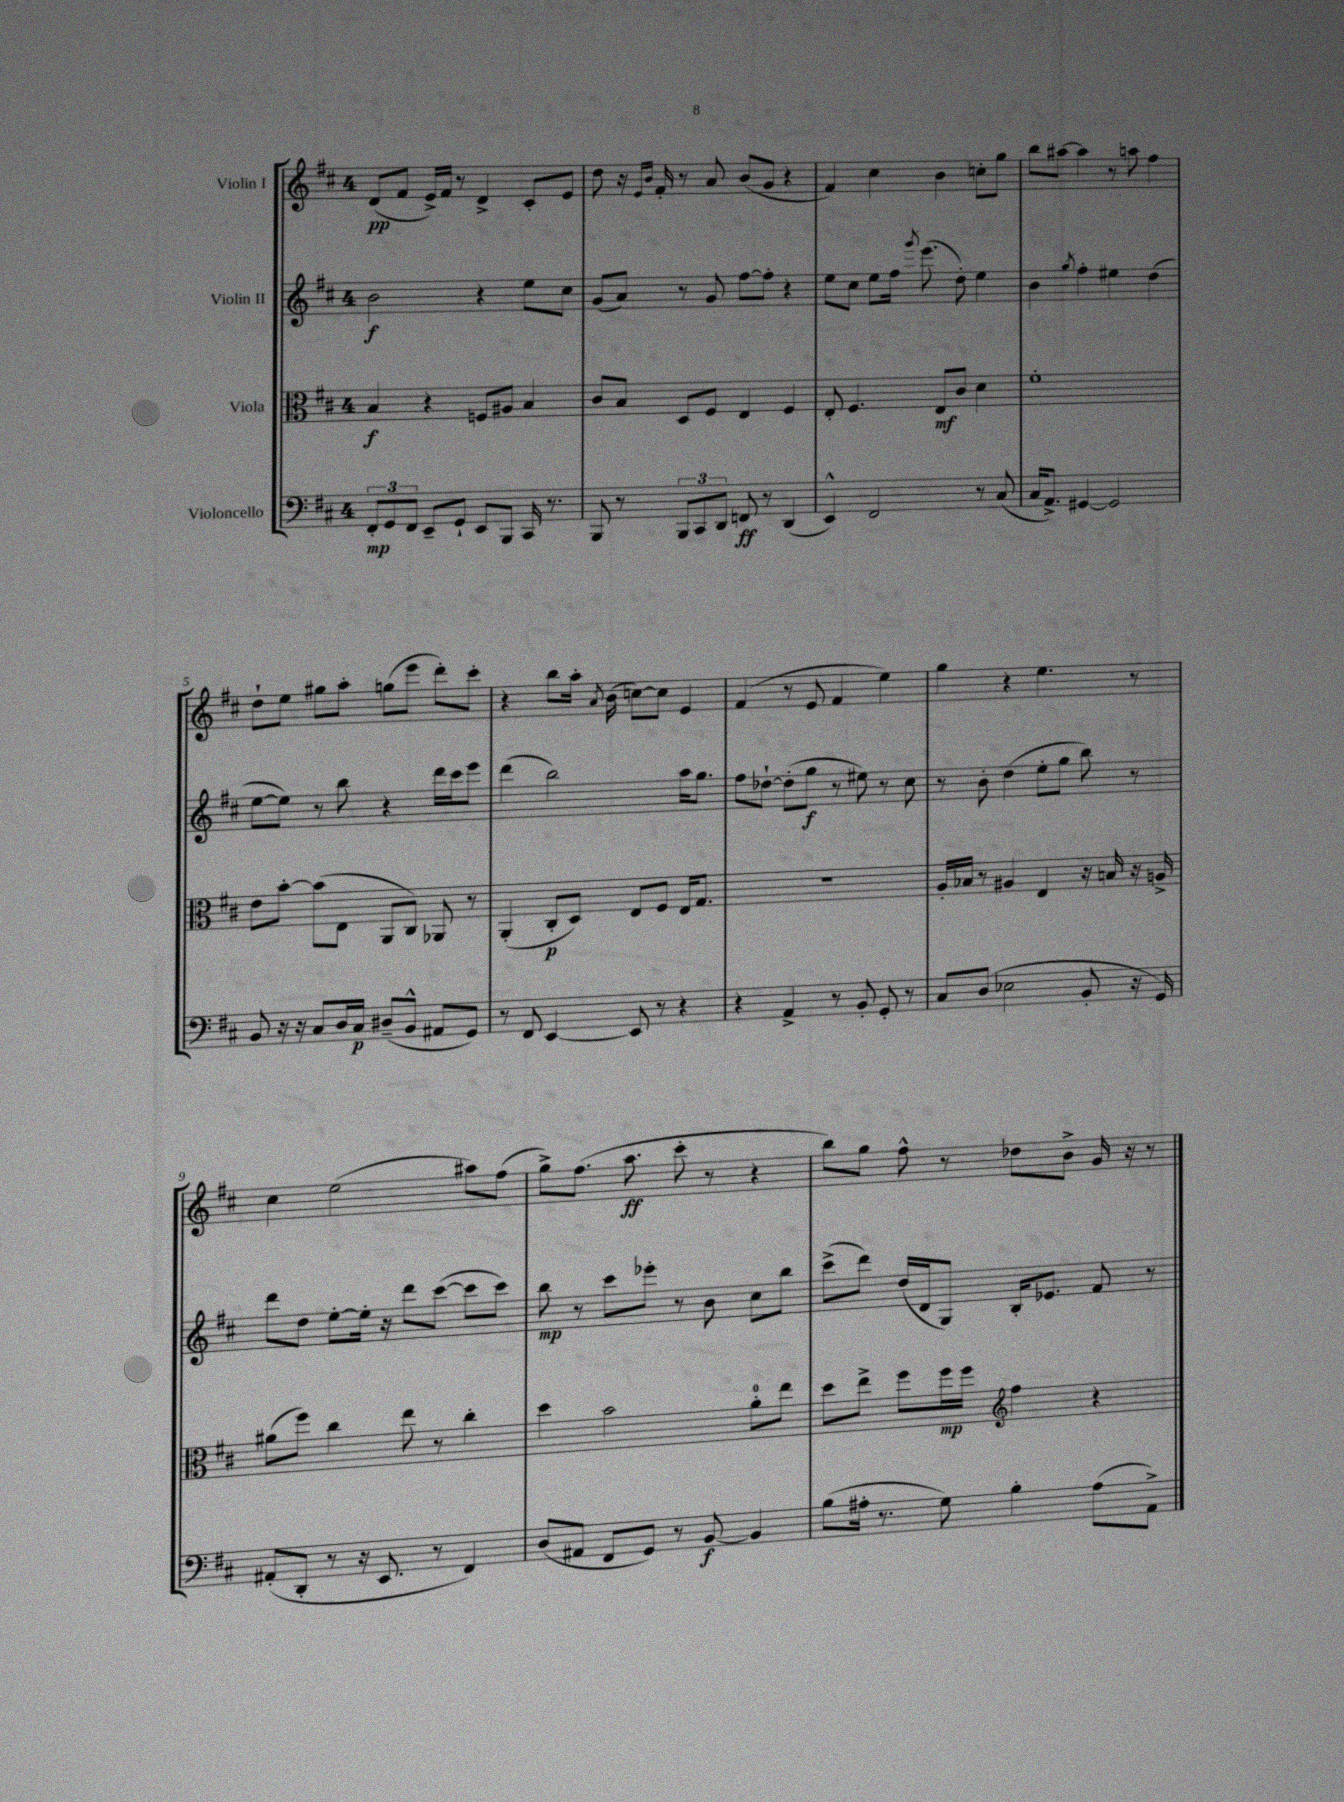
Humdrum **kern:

**kern	**kern	**kern	**kern
*staff4	*staff3	*staff2	*staff1
*clefF4	*clefC3	*clefG2	*clefG2
*k[f#c#]	*k[f#c#]	*k[f#c#]	*k[f#c#]
*M4/4	*M4/4	*M4/4	*M4/4
12FF#'/L	4B/	2b\	(8d/L
12GG/	.	.	.
.	.	.	8f#/J
12FF#/J	.	.	.
8EE~/L	4r	.	16e^/LL)
.	.	.	16f#/JJ
8GG`/J	.	.	8r
8EE/L	8F/L	4r	4d^/
8BBB/J	8A#/J	.	.
16CC#/	4B/	8ee\L	8c#'/L
8.r	.	.	.
.	.	8cc#\J	8e/J
=	=	=	=
8BBB/	8c#/L	(8g/L	8dd\
8r	8B/J	8a/J)	16r
.	.	.	16qqe/LL
.	.	.	16qqb/JJ
.	.	.	16f#'/
12BBB/L	8D/L	8r	8r
12CC#/	.	.	.
.	8F#/J	8g/	8a/
12DD/J	.	.	.
8FF/	4E/	[8ff#\L	(8b/L
8r	.	8ff#'\]J	8g/J
(4DD/	4F#/	4r	4r
=	=	=	=
4EE^^/)	8E'/	8ee\L	4f#/)
.	4.F#/	8cc#\J	.
2FF#/	.	8ee\L	4cc#\
.	.	16ff#\Jk	.
.	.	8qggg/	.
.	.	(8.eee\	.
.	8E/L	.	4b\
.	8c#/J	8dd'\)	.
8r	4d\	4ee\	8cc'\L
(8C#/	.	.	8gg\J
=	=	=	=
16C#/LK	1f#'	4b\	8bb\L
8.AA^/J)	.	.	.
.	.	.	[8aa#\J
.	.	8qgg/	.
[4GG#/	.	4ff#'\	4aa#\]
2GG#/]	.	4ee#\	8r
.	.	.	8aa\
.	.	(4dd\	4ff#\
=	=	=	=
8BB/	8e\L	[8ee\L	8dd`\L
16r	[8b'\J	8ee\]J)	8ee\J
16r	.	.	.
8C#/L	(8b\]L	8r	8gg#\L
16D/L	8E\J	8bb\	8aa'\J
16C#/JJ	.	.	.
(8D#~/L	8AA/L	4r	(8gg\L
8BB^^/J	8C#/J)	.	8eee\J
8AA#/L	8AA-/	16ddd\LL	8ddd'\L)
.	.	16ccc#\J	.
8GG/J)	8r	8eee\J	8ccc#'\J
=	=	=	=
8r	(4AA'/	(4ddd\	4r
8FF#/	.	.	.
[4EE/	8C#'/L	2bb\)	8bb\L
.	8D/J)	.	16aa'\Jk
.	.	.	8qa/
.	.	.	(16b\
8EE/]	8E/L	.	[8cc\L)
8r	8F#/J	.	8cc\]J
4r	16E/LK	16aa\LK	4e/
.	8.G/J	8.gg\J	.
=	=	=	=
4r	1r	8ff#\L	(4f#/
.	.	[8dd-`\J	.
4AA^/	.	(8dd-'\]L	8r
.	.	8gg\J	8e/
8r	.	8r	4f#/
8BB'/	.	8ee#\)	.
8GG'/	.	8r	4ee\)
8r	.	8cc#\	.
=	=	=	=
8C#/L	16A'/LL	8r	4gg\
.	16B-/JJ	.	.
(8D/J	8r	8b'\	.
2E-\	4A#/	(4dd\	4r
.	4E/	8ee'\L	4.ee\
.	.	8gg\J	.
8BB'/	16r	8bb\)	.
.	16B/	.	.
16r	16r	8r	8r
16GG/)	16A^/	.	.
=	=	=	=
(8AA#'/L	(8a#\L	8ddd\L	4cc#\
8DD'/J	8ff#\J)	8dd\J	.
8r	4cc#\	[8ee'\L	(2ee\
16r	.	16ee'\]Jk	.
8.EE/	.	16r	.
.	8ee\	8ddd\L	.
8r	8r	([8ccc#\J	.
4FF#/)	4cc#'\	8ccc#\]L	8aa#\L)
.	.	8ccc#\J)	(8ff#\J
=	=	=	=
(8D/L	4dd\	8bb\	8gg^\L)
8AA#/J	.	8r	(8.ff#\J
8FF#/L	2b\	8ccc#\L	.
.	.	.	8.aa\
8GG/J)	.	8eee-'\J	.
8r	.	8r	8ccc#'\
[8BB/	.	8b\	8r
4BB/]	8a'\L	8cc#\L	4r
.	8ee\J	8bb\J	.
=	=	=	=
(8B\L	8dd\L	(8ccc#^\L	8bb\L)
16A#'\Jk	8ee^\J	8ddd\J)	8gg\J
8.r	.	.	.
.	8ff#\L	(16dd/LL	8ff#^^\
.	.	16d/J	.
8G\)	16ff#\L	8G/J)	8r
.	16ff#\JJ	.	.
*	*clefG2	*	*
4B'\	4ff#\	16B'/LK	8dd-\L
.	.	8.e-/J	.
.	.	.	8b^\J
(8A#\L	4r	8f#/	16g/
.	.	.	16r
8AA^\J)	.	8r	8r
==	==	==	==
*-	*-	*-	*-
